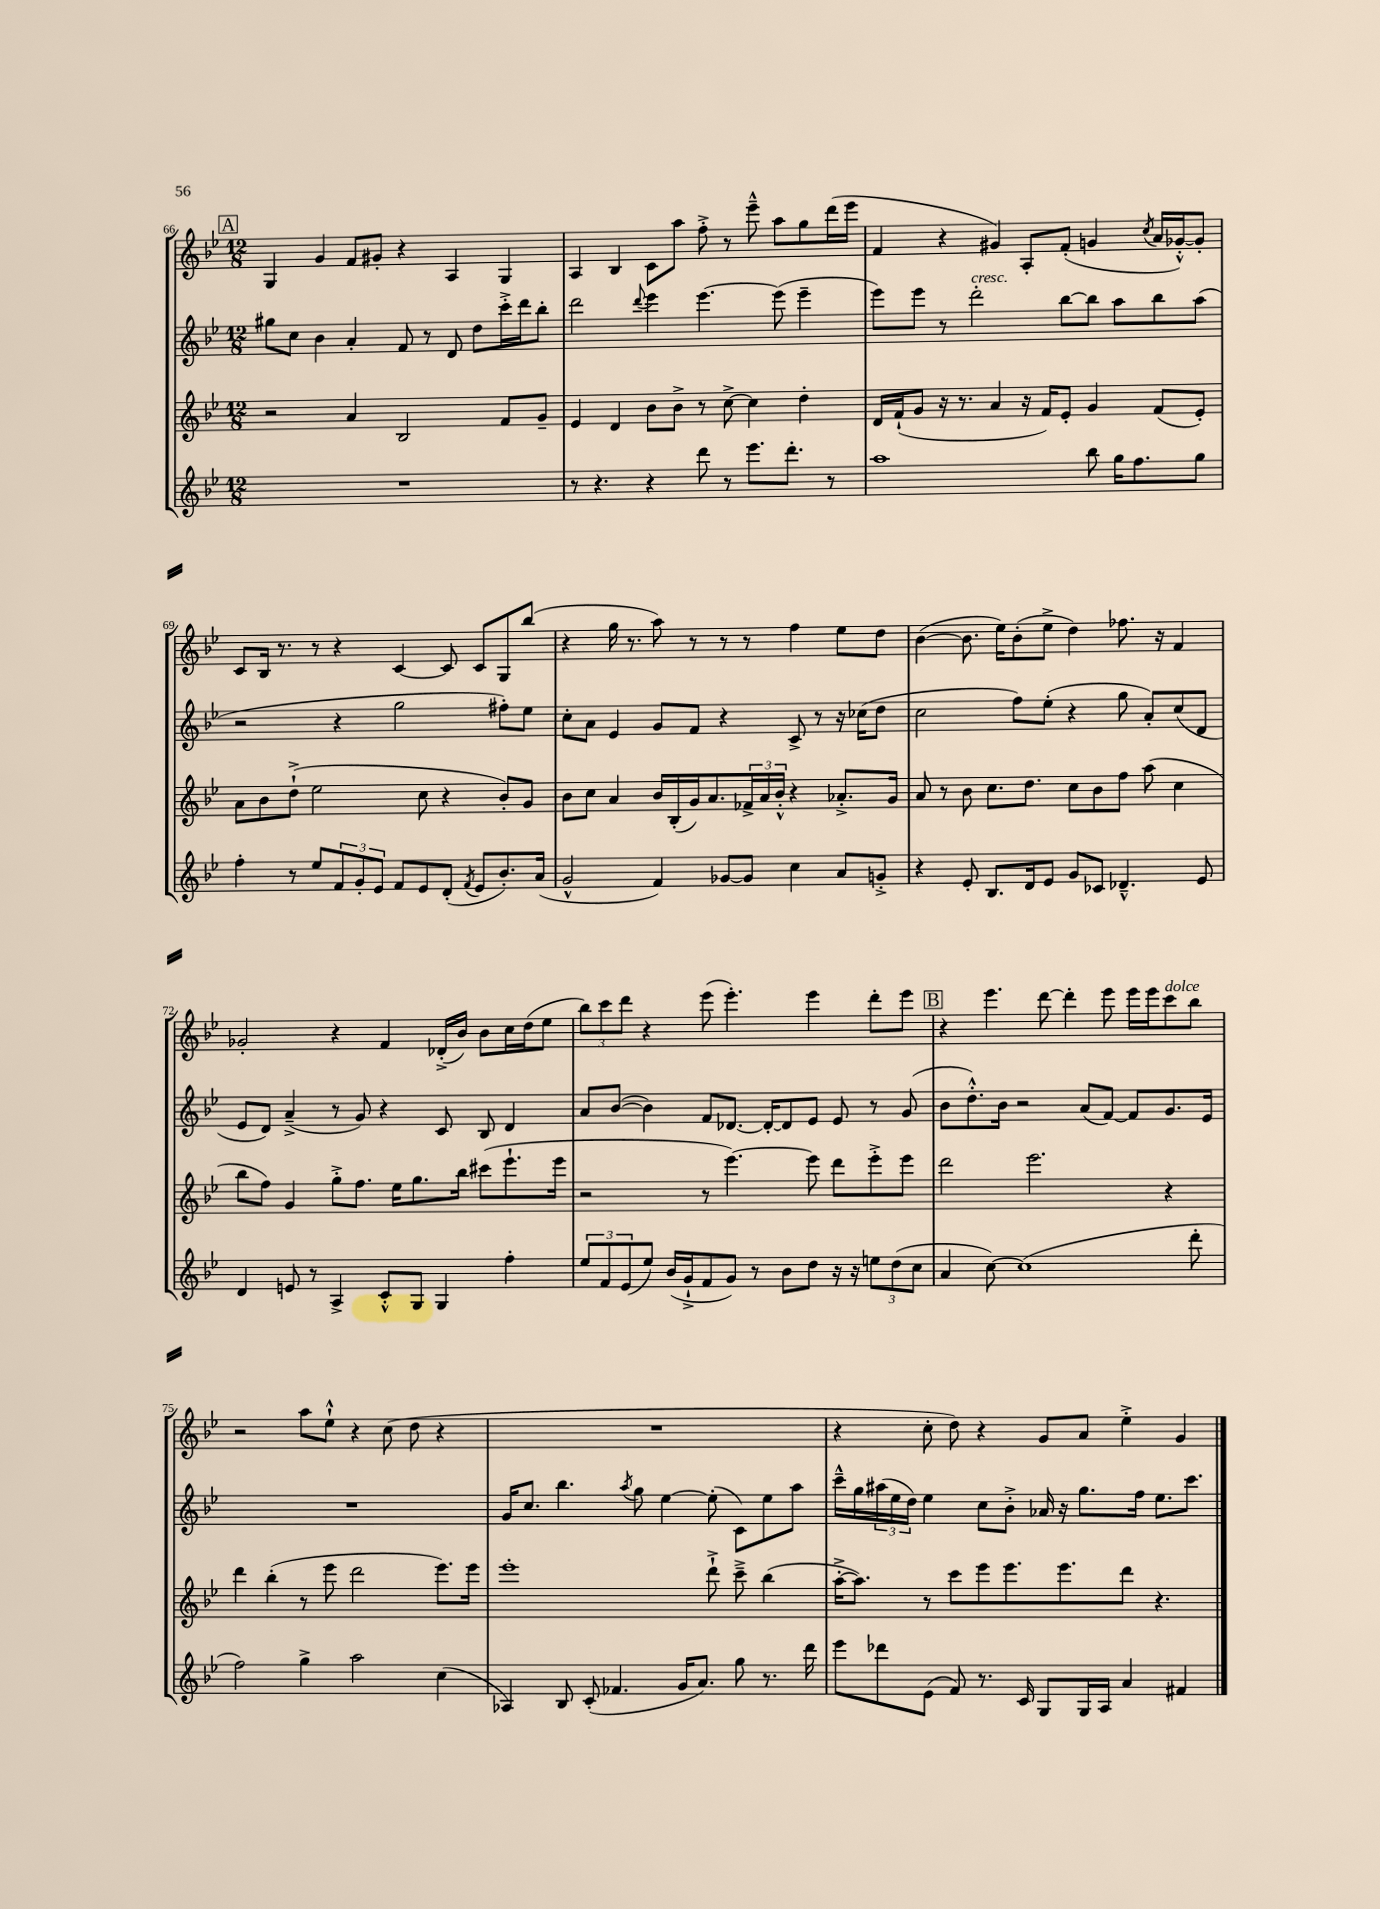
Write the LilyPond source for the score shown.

<<
\new StaffGroup <<
\new Staff = "s0" {
    \clef treble \key bes \major \numericTimeSignature \time 12/8
    \mark \markup { \box "A" } g4 g'4 f'8 gis'8-. r4 a4 g4 |
    a4 bes4 c'8 a''8 f''8-.-> r8 ees'''8---^ a''8 g''8 d'''16( ees'''16 |
    f'4 r4 gis'4) a8-. f'8-.( g'4 \acciaccatura { c''8 } a'16 ges'16~-.-^) ges'8-. |
    c'8 bes16 r8. r8 r4 c'4~ c'8 c'8 g8 bes''8( |
    r4 g''16 r8. a''8) r8 r8 r8 f''4 ees''8 d''8 |
    bes'4~( bes'8. ees''16) bes'8-.( ees''8-> d''4) fes''8. r16 f'4 |
    ges'2-. r4 f'4 des'16-.->( bes'16) bes'8 c''16 d''16( ees''8 |
    \tuplet 3/2 { bes''8) c'''8 d'''8 } r4 ees'''8( ees'''4.-.) ees'''4 d'''8-. ees'''8 |
    \mark \markup { \box "B" } r4 ees'''4. d'''8~ d'''4-. ees'''8 ees'''16 ees'''16 c'''8^\markup { \italic "dolce" } bes''8 |
    r2 a''8 ees''8-!-^ r4 c''8( d''8 r4 |
    R1. |
    r4 c''8-. d''8) r4 g'8 a'8 ees''4-.-> g'4 \bar "|." |
}
\new Staff = "s1" {
    \clef treble \key bes \major \numericTimeSignature \time 12/8
    \mark \markup { \box "A" } gis''8 c''8 bes'4 a'4-. f'8 r8 d'8 d''8 c'''16-.-> d'''16 bes''8-. |
    d'''2 \appoggiatura { d'''8 } ees'''4 ees'''4.~ ees'''8( ees'''4-- |
    ees'''8) ees'''8 r8 d'''2-.^\markup { \italic "cresc." } bes''8~ bes''8 a''8 bes''8 a''8( |
    r2 r4 g''2 fis''8-.) ees''8 |
    c''8-. a'8 ees'4 g'8 f'8 r4 c'8-> r8 r16 ces''16( d''8 |
    c''2 f''8) ees''8-.( r4 g''8 a'8-.) c''8( d'8 |
    ees'8 d'8) a'4--->( r8 g'8) r4 c'8 bes8 d'4 |
    a'8 bes'8~( bes'4) f'8 des'8.~ des'16~-. des'8 ees'8 ees'8 r8 g'8( |
    \mark \markup { \box "B" } bes'8 d''8.-.-^) bes'16 r2 a'8( f'8~) f'8 g'8. ees'16 |
    R1. |
    g'16 c''8. bes''4. \acciaccatura { a''8 } g''8 ees''4~ ees''8-.( c'8) ees''8 a''8 |
    c'''16---^ g''16 \tuplet 3/2 { ais''16( ees''16 d''16) } ees''4 c''8 bes'8-.-> aes'16 r16 g''8. f''16 ees''8. c'''8. \bar "|." |
}
\new Staff = "s2" {
    \clef treble \key bes \major \numericTimeSignature \time 12/8
    \mark \markup { \box "A" } r2 a'4 bes2 f'8 g'8-- |
    ees'4 d'4 bes'8 bes'8-> r8 c''8~-> c''4 d''4-. |
    d'16 f'16-!( g'8 r16 r8. a'4 r16 f'16) ees'8-. g'4 f'8( ees'8-.) |
    a'8 bes'8 d''8-!->( ees''2 c''8 r4 bes'8-.) g'8 |
    bes'8 c''8 a'4 bes'16 bes16-.( g'16) a'8. \tuplet 3/2 { fes'16-> a'16 bes'16-.-^ } r4 aes'8.-.-> g'16 |
    a'8 r8 bes'8 c''8. d''8. c''8 bes'8 f''8 a''8( c''4 |
    bes''8 f''8) g'4 g''8-.-> f''8. ees''16 g''8. bes''16 cis'''8( ees'''8.-! ees'''16 |
    r2 r8 ees'''4.~) ees'''8 d'''8 ees'''8-.-> ees'''8 |
    \mark \markup { \box "B" } d'''2 ees'''2. r4 |
    d'''4 bes''4-.( r8 ees'''8 d'''2 ees'''8.) ees'''16 |
    ees'''1-. d'''8-!-> c'''8---> bes''4( |
    a''16~-.-> a''8.) r8 c'''8 ees'''8 ees'''8. ees'''8. d'''8 r4. \bar "|." |
}
\new Staff = "s3" {
    \clef treble \key bes \major \numericTimeSignature \time 12/8
    \mark \markup { \box "A" } R1. |
    r8 r4. r4 d'''8 r8 ees'''8. d'''8.-. r8 |
    a''1 bes''8 g''16 f''8. g''8 |
    f''4-. r8 ees''8 \tuplet 3/2 { f'8 g'8-. ees'8 } f'8 ees'8 d'8-.( \acciaccatura { f'8 } ees'8 bes'8.-.) a'16( |
    g'2-^ f'4) ges'8~ ges'8 c''4 a'8 g'8-.-> |
    r4 ees'8-. bes8. d'16 ees'8 g'8 ces'8 des'4.---^ ees'8 |
    d'4 e'8 r8 a4-> c'8-.-^ g8 g4 f''4-. |
    \tuplet 3/2 { ees''8 f'8 ees'8( } ees''8) bes'16( g'16-!-> f'8 g'8) r8 bes'8 d''8 r16 r16 \tuplet 3/2 { e''8 d''8( c''8 } |
    \mark \markup { \box "B" } a'4 c''8~) c''1( d'''8-. |
    f''2) g''4-> a''2 c''4( |
    aes4) bes8 c'8-.( fes'4. g'16 a'8.) g''8 r8. d'''16 |
    ees'''8 des'''8 ees'8( f'8) r8. c'16 g8 g16 a16 a'4 fis'4 \bar "|." |
}
>>
>>
\layout { \context { \Score currentBarNumber = #66 } }
